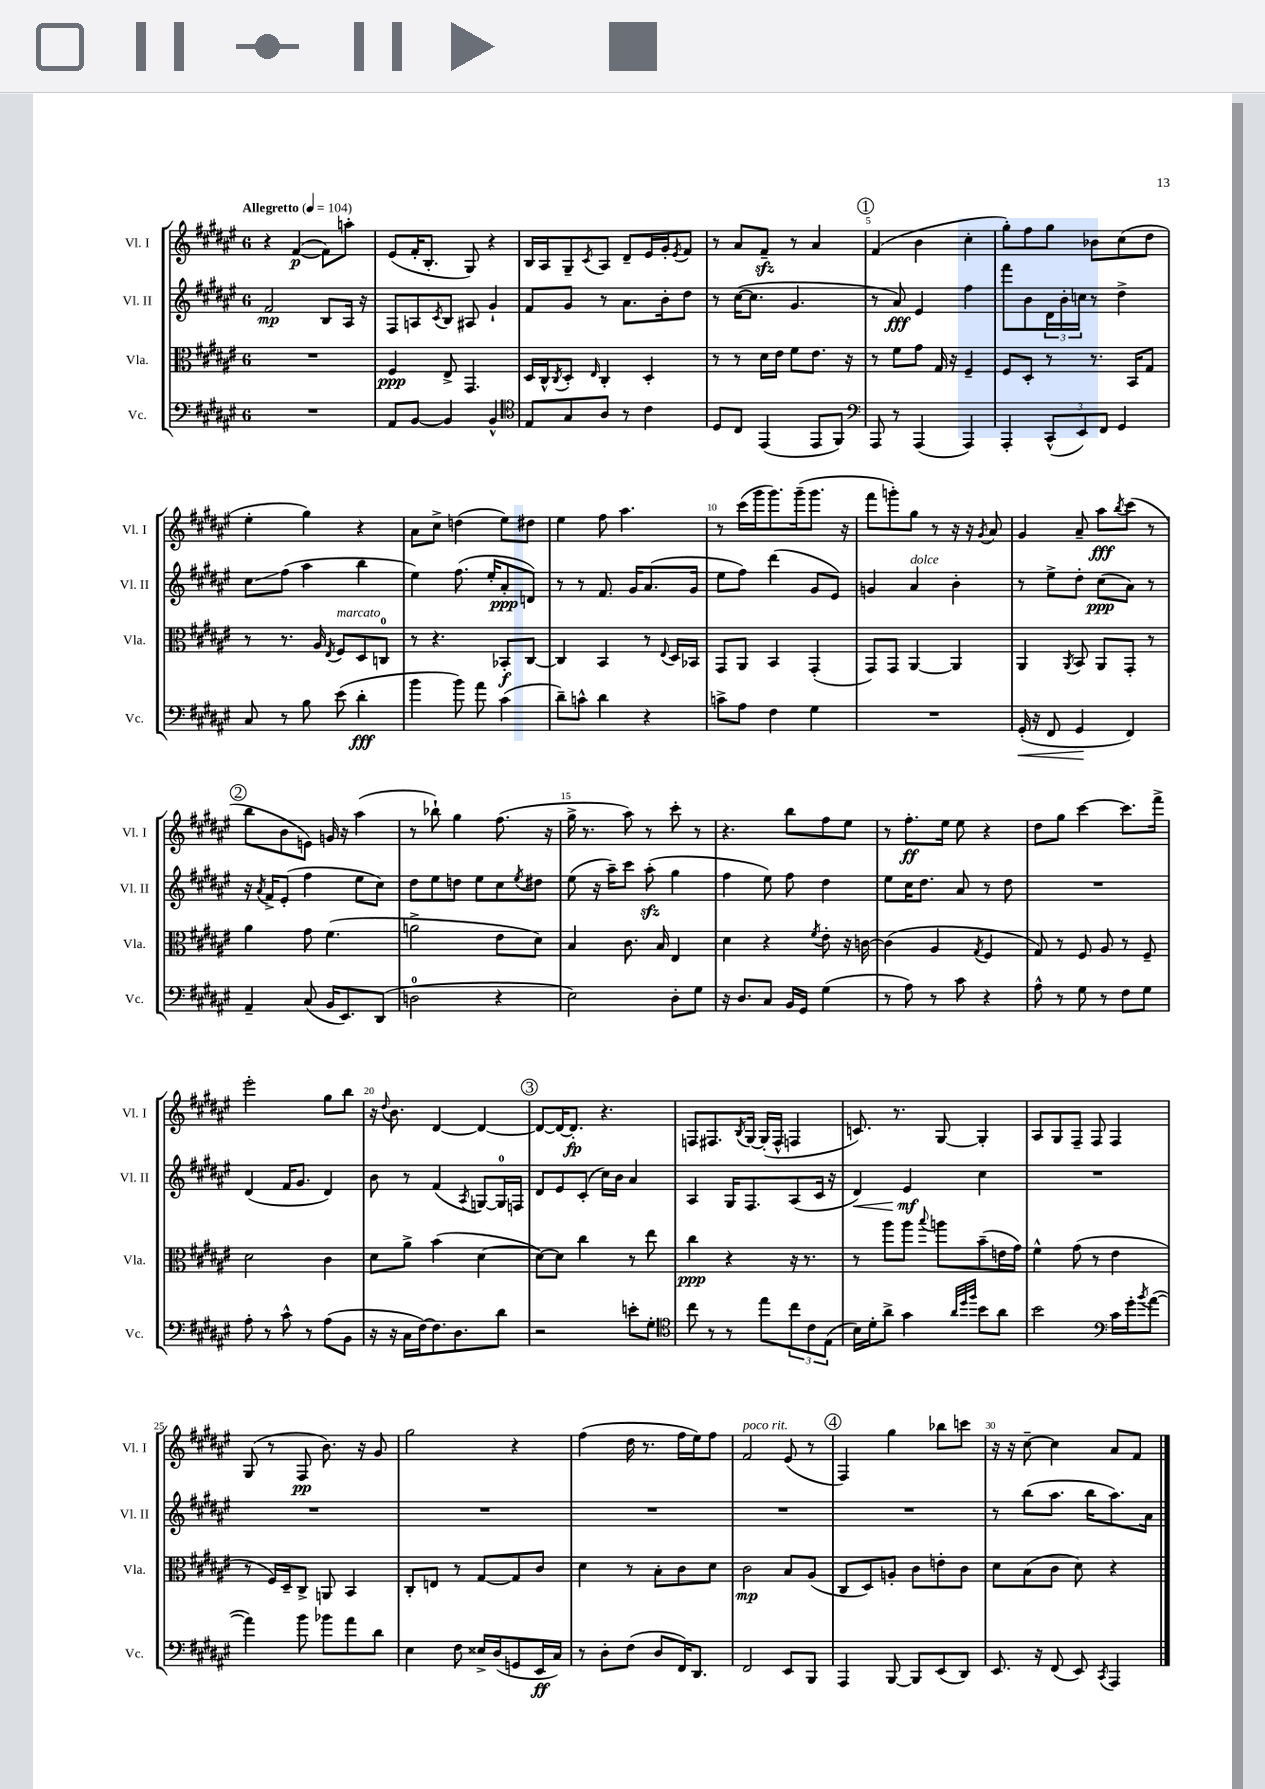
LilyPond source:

<<
\new StaffGroup <<
\new Staff = "s0" \with { instrumentName = "Vl. I" shortInstrumentName = "Vl. I" } {
    \clef treble \key fis \major \once \override Staff.TimeSignature.style = #'single-digit \time 6/8 \tempo "Allegretto" 4 = 104
    r4 fis'4~\p( fis'8) a''8-. |
    eis'8( fis'16-. b8.-. gis8) r4 |
    b16 ais16 gis8-- \acciaccatura { cis'8 } ais8 dis'8-- eis'16 gis'16-. \acciaccatura { eis'8 } fis'8 |
    r8 ais'8 fis'8--\sfz r8 ais'4 |
    \mark \markup { \circle "1" } fis'4( b'4 cis''4-. |
    gis''8-.) fis''8 gis''8 bes'8 cis''8( dis''8 |
    eis''4-. gis''4) r4 |
    ais'8 cis''8-> d''4( eis''8) dis''8 |
    eis''4 fis''8 ais''4. |
    r8 cis'''16( gis'''16 gis'''8.) gis'''16--( gis'''8. r16 |
    fis'''8 g'''8-.) gis''8 r8 r16 r16 \acciaccatura { gis'8 } ais'8 |
    gis'4 ais'8-- ais''8\fff \acciaccatura { b''8 } cis'''8( r8 |
    \mark \markup { \circle "2" } b''8 b'8 e'8) g'16 r16 ais''4( |
    r8 bes''8-!) gis''4 fis''8.( r16 |
    gis''16-> r8. ais''8) r8 cis'''8-. r8 |
    r4. b''8 fis''8 eis''8 |
    r8 fis''8.-.\ff eis''16 eis''8 r4 |
    dis''8 gis''8 cis'''4~ cis'''8. fis'''16-> |
    eis'''2-. gis''8 b''8 |
    r16 \appoggiatura { dis''8 } b'8. dis'4~ dis'4~ |
    \mark \markup { \circle "3" } dis'8~ dis'16~ dis'8.-.\fp r4. |
    f8 fis8. \acciaccatura { b8 } gis16~ gis16-.( fis16-^ f4 |
    c'8.) r8. gis8~ gis4-. |
    ais8 gis8 fis8-- fis8 fis4 |
    gis8( r8 fis8\pp b'8.) r16 gis'8 |
    gis''2 r4 |
    fis''4( dis''16 r8. fis''16 eis''16) fis''8 |
    fis'2^\markup { \italic "poco rit." } eis'8( r8 |
    \mark \markup { \circle "4" } fis4) gis''4 bes''8 c'''8 |
    r16 r16 cis''8~-- cis''4 ais'8 fis'8 \bar "|." |
}
\new Staff = "s1" \with { instrumentName = "Vl. II" shortInstrumentName = "Vl. II" } {
    \clef treble \key fis \major \once \override Staff.TimeSignature.style = #'single-digit \time 6/8
    fis'2\mp b8 ais16 r16 |
    fis8 a8 \acciaccatura { cis'8 } b8 ais8 gis'4-! |
    fis'8 gis'8 r8 ais'8. b'16-. dis''8 |
    r8 cis''16~( cis''8. gis'4. |
    \mark \markup { \circle "1" } r8 ais'8\fff) eis'4 fis''4 |
    fis'''8 b'8 \tuplet 3/2 { dis'16 b'16-. c''16 } r8 dis''4-> |
    cis''8\glissando fis''8( ais''4 b''4 |
    eis''4) fis''8.( eis''16-. ais'8-.\ppp d'8) |
    r8 r8 fis'8. gis'16 ais'8.( gis'16 |
    eis''8 fis''8) dis'''4( gis'8 eis'8) |
    g'4 ais'4^\markup { \italic "dolce" } b'4-. |
    r8 eis''8-> dis''8-. cis''8\ppp( ais'8) r8 |
    \mark \markup { \circle "2" } r16 \acciaccatura { ais'8 } fis'16-> eis'8-.( fis''4 eis''8 cis''8) |
    dis''8 eis''8 d''8 eis''8 cis''8 \acciaccatura { eis''8 } dis''8 |
    eis''8( r16 ais''16--) cis'''8 ais''8-.\sfz( gis''4 |
    fis''4 eis''8) fis''8 dis''4 |
    eis''8 cis''16 dis''8. ais'8 r8 dis''8 |
    R2. |
    dis'4( fis'16 gis'8. dis'4) |
    b'8 r8 fis'4( \acciaccatura { ais8 } g8~) g16-0 f16 |
    \mark \markup { \circle "3" } dis'8 eis'8 cis'8-.( cis''16) b'16 ais'4 |
    ais4 gis16 fis8. ais8( cis'16 r16 |
    dis'4\<) eis'4\mf\! cis''4 |
    R2. |
    R2. |
    R2. |
    R2. |
    R2. |
    \mark \markup { \circle "4" } R2. |
    r8 b''8( ais''8. b''16 ais''8.) ais'16 \bar "|." |
}
\new Staff = "s2" \with { instrumentName = "Vla." shortInstrumentName = "Vla." } {
    \clef alto \key fis \major \once \override Staff.TimeSignature.style = #'single-digit \time 6/8
    R2. |
    fis4\ppp eis8-> gis,4. |
    dis16 cis16-^ \acciaccatura { cis8 } dis8-. \grace { eis16 } cis4-. dis4-. |
    r8 r8 dis'16 eis'16 fis'8 eis'8. r16 |
    \mark \markup { \circle "1" } r8 fis'8 gis'8 gis16 r16 fis4-- |
    fis8 dis8-. r8 r8. b,16 gis8 |
    r8 r8. ais16 \acciaccatura { eis8 } fis8^\markup { \italic "marcato" } dis8 c8-0 |
    r8 r4. bes,8-.\f cis8~ |
    cis4 b,4 r8 \appoggiatura { eis8 } dis16 bes,16 |
    gis,8 ais,8 b,4 gis,4-.( |
    gis,8) gis,8 ais,4~ ais,4 |
    ais,4 \acciaccatura { ais,8 } b,8 ais,8 gis,8-. r8 |
    \mark \markup { \circle "2" } ais'4 gis'8 fis'4.( |
    a'2-> eis'8 dis'8) |
    b4 cis'8. b16 eis4 |
    dis'4 r4 \acciaccatura { fis'8 } eis'8-. r16 c'16~ |
    c'4( ais4 \acciaccatura { gis8 } fis4 |
    gis8) r8 fis8 ais8 r8 fis8-- |
    dis'2 cis'4 |
    dis'8 ais'8-> b'4( dis'4~ |
    \mark \markup { \circle "3" } dis'8~) dis'8 cis''4 r8 eis''8 |
    cis''4\ppp r4 r16 r8. |
    r8 ais''8 ais''8 \appoggiatura { b''8 } a''8 b'8--( e'16 gis'16) |
    fis'4-^ gis'8( r8 eis'4 |
    r8 fis16) dis16-- cis8-> a,8 b,4 |
    cis8-. e8 r8 gis8~ gis8 cis'8 |
    dis'4 r8 b8-. cis'8 dis'8 |
    cis'2\mp b8 ais8( |
    \mark \markup { \circle "4" } cis8 dis8) a8-. cis'8 e'8-. cis'8 |
    dis'8 b8( cis'8 dis'8) r4 \bar "|." |
}
\new Staff = "s3" \with { instrumentName = "Vc." shortInstrumentName = "Vc." } {
    \clef bass \key fis \major \once \override Staff.TimeSignature.style = #'single-digit \time 6/8
    R2. |
    ais,8 b,8~ b,4 b,4-^ |
    \clef tenor eis8 gis8 ais8 r8 cis'4 |
    dis8 cis8 eis,4( eis,8 fis,8) |
    \mark \markup { \circle "1" } \clef bass ais,,8 r8 ais,,4( ais,,4) |
    ais,,4-. \tuplet 3/2 { cis,8-^( eis,8) fis,8 } gis,4 |
    cis8 r8 b8 eis'8( dis'4-.\fff |
    b'4 b'8) ais'8 cis'4( |
    dis'8--) c'8-^ dis'4 r4 |
    c'8-> ais8 fis4 gis4 |
    R2. |
    gis,16-.\<( r16 fis,8 gis,4\! fis,4) |
    \mark \markup { \circle "2" } ais,4-- cis8( b,16 eis,8.) dis,8( |
    d2-0 r4 |
    eis2) dis8-. gis8 |
    r16 dis8. cis8 b,16 gis,16 gis4( |
    r8 ais8) r8 cis'8 r4 |
    ais8-^ r8 gis8 r8 fis8 gis8 |
    ais8-. r8 cis'8-^ r8 ais8( b,8 |
    r16 r16 cis16 fis16~) fis8. dis8. dis'8 |
    \mark \markup { \circle "3" } r2 e'8-. gis8-. |
    \clef tenor cis''8 r8 r8 eis''8 \tuplet 3/2 { cis''8 cis'8 eis8( } |
    b16) dis'16-. ais'8-> gis'4 \grace { ais'32 dis''32 fis''32 } b'8 ais'8 |
    b'2 \clef bass cis'16 gis'16-. \acciaccatura { b'8 } ais'8~( |
    ais'4) b'8 bes'8 ais'8 dis'8 |
    eis4 fis8 eisis16-> dis16( g,8 eis,16\ff cis16) |
    r8 dis8-. fis8( dis8 fis,16) dis,8. |
    fis,2 eis,8 b,,8 |
    \mark \markup { \circle "4" } ais,,4 b,,8~ b,,8 eis,8( dis,8) |
    eis,8. r16 fis,8( eis,8) \acciaccatura { cis,8 } ais,,4 \bar "|." |
}
>>
>>
\layout { \context { \Score \override BarNumber.break-visibility = ##(#f #t #t) barNumberVisibility = #(every-nth-bar-number-visible 5) } }
